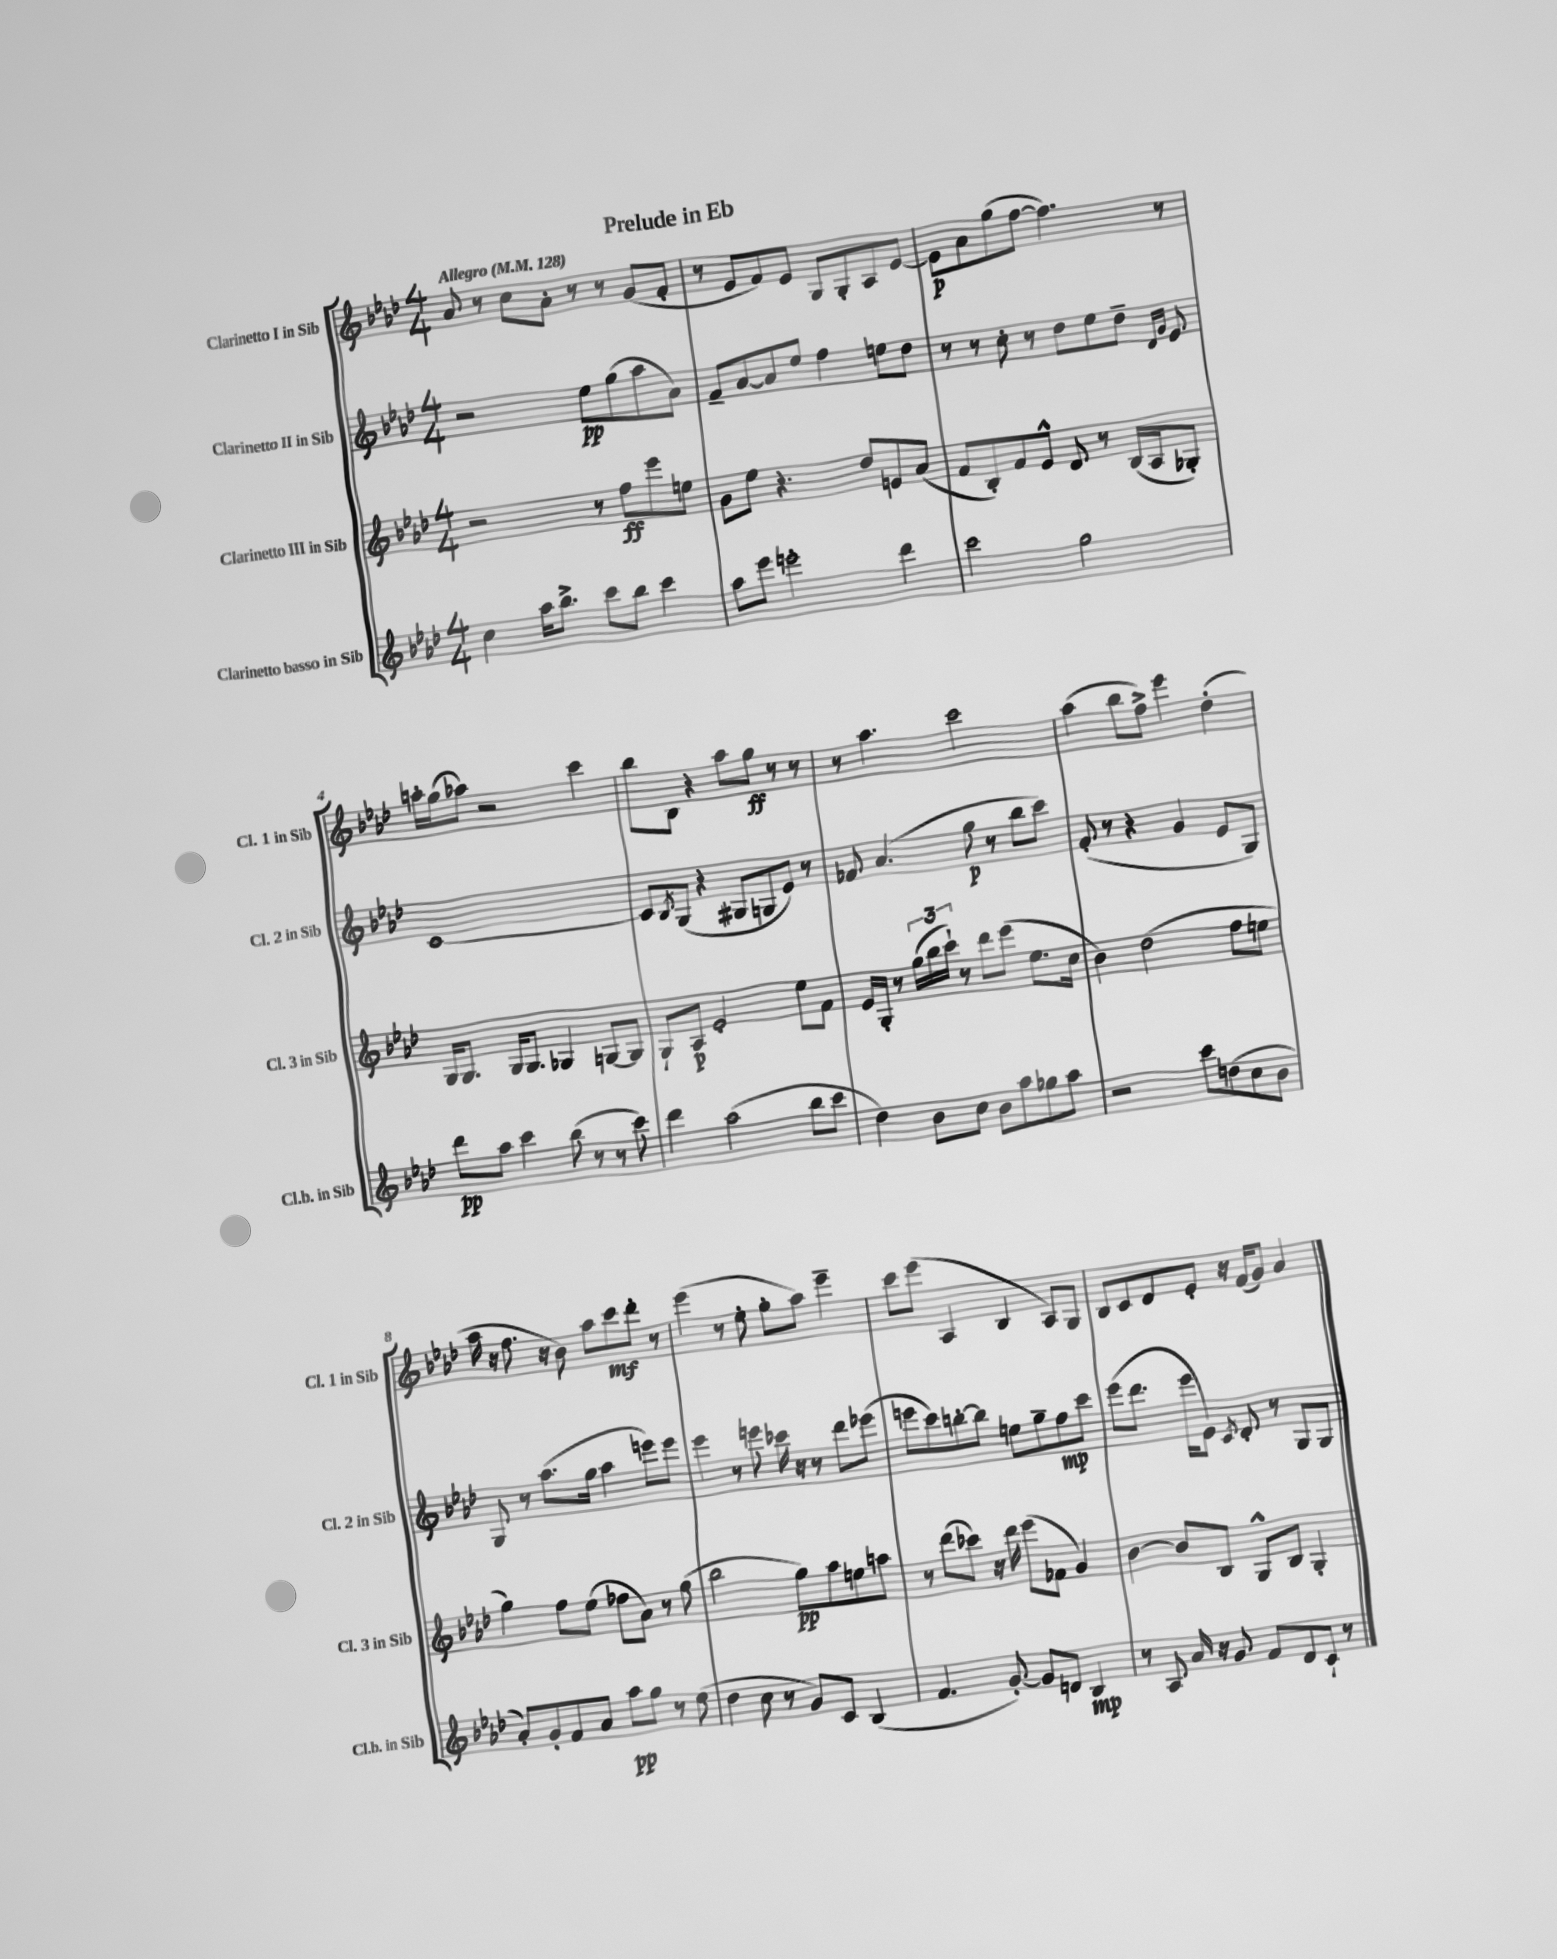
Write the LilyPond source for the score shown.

\header { title = "Prelude in Eb" }
<<
\new StaffGroup <<
\new Staff = "s0" \with { instrumentName = "Clarinetto I in Sib" shortInstrumentName = "Cl. 1 in Sib" } {
    \clef treble \key aes \major \numericTimeSignature \time 4/4 \tempo "Allegro" 4 = 128
    aes'8 r8 c''8 aes'8-. r8 r8 g'8( f'8-. |
    r8 ees'8 f'8) ees'8 g8 g8-. aes8 ees'8~ |
    ees'8\p aes'8 g''8( f''8~ f''4.) r8 |
    a''16-. g''16( aes''8) r2 c'''4 |
    bes''8 bes8 r4 aes''8 g''8\ff r8 r8 |
    r8 aes''4. c'''2 |
    aes''4( bes''8 f''8->) ees'''4 des''4-.( |
    aes''16 r16 f''8. r16 bes'8) aes''8 c'''8\mf des'''8-. r8 |
    ees'''4( r8 ees''8-. g''8-. aes''8) ees'''4-- |
    c'''8 ees'''8( aes4 bes4 aes8) g8 |
    bes8 c'8 des'8 ees'8-. r16 f'16( g'8) aes'4 \bar "|." |
}
\new Staff = "s1" \with { instrumentName = "Clarinetto II in Sib" shortInstrumentName = "Cl. 2 in Sib" } {
    \clef treble \key aes \major \numericTimeSignature \time 4/4
    r2 ees''8\pp g''8( aes''8 aes'8) |
    f'8-- aes'8~ aes'8 ees''8 f''4 e''8 des''8 |
    r8 r8 c''8-. r8 des''8 ees''8 des''8-- \grace { des'16 g'16 } ees'8 |
    c'1~ |
    c'8 \acciaccatura { bes8 } g8( r4 gis8 g8 ees'8) r8 |
    fes'8 aes'4.( g''8\p r8 bes''8 c'''8) |
    f'8-.( r8 r4 g'4 ees'8 g8) |
    g8 r8 aes''8.( g''16 aes''4 e'''8) e'''8 |
    ees'''4 r8 e'''8 ces'''16 r16 r8 des'''8 ees'''8( |
    e'''8 c'''8) b''8~-. b''8 e''8 g''8-- f''8\mp c'''8 |
    ees'''8( des'''8. ees'''16 ees'8) \acciaccatura { c'8 } des'8-. r8 g8 g8 \bar "|." |
}
\new Staff = "s2" \with { instrumentName = "Clarinetto III in Sib" shortInstrumentName = "Cl. 3 in Sib" } {
    \clef treble \key aes \major \numericTimeSignature \time 4/4
    r2 r8 f''8\ff ees'''8 e''8 |
    g'8 ees''8 r4. des''8 e'8 aes'8( |
    f'8 bes8-.) f'8 ees'8-^ des'8 r8 bes16( aes16 ges8-.) |
    g16 g8. g16 g8. ges4 g8~ g8 |
    g8-! aes8\p ees'2-. ees''8 f'8 |
    ees'16 g16-. r8 \tuplet 3/2 { g''16( bes''16 c'''16-!) } r8 des'''8 ees'''8( ees''8. c''16 |
    bes'4) des''2( f''8 e''8 |
    g''4) f''8 ees''8( fes''8 aes'8) r8 g''8( |
    bes''2 g''8\pp) aes''8 e''8 a''8 |
    r8 des'''8( ces'''8) r16 des'''16 ees'''8( fes'8 g'4) |
    bes'4~ bes'8 bes8 g8-^ bes8 g4-. \bar "|." |
}
\new Staff = "s3" \with { instrumentName = "Clarinetto basso in Sib" shortInstrumentName = "Cl.b. in Sib" } {
    \clef treble \key aes \major \numericTimeSignature \time 4/4
    c''4 aes''16 bes''8.-> c'''8 bes''8 c'''4 |
    aes''8 ees'''8 e'''2-. des'''4 |
    c'''2 g''2 |
    des'''8\pp aes''8 c'''4 bes''8( r8 r8 c'''8) |
    des'''4 aes''2( bes''8 c'''8 |
    des''4) bes'8 c''8 bes'8 aes''8 ges''8 aes''8 |
    r2 c'''8 d''8( c''8 bes'8 |
    aes'8-.) g'8-. f'8 aes'8 aes''8\pp g''8 r8 ees''8( |
    des''4 c''8 r8 g'8) c'8 bes4( |
    f'4. g'8~-.) g'8 d'8 bes4\mp |
    r8 aes8 aes'16 r16 g'8 f'8 des'8 c'8-! r8 \bar "|." |
}
>>
>>
